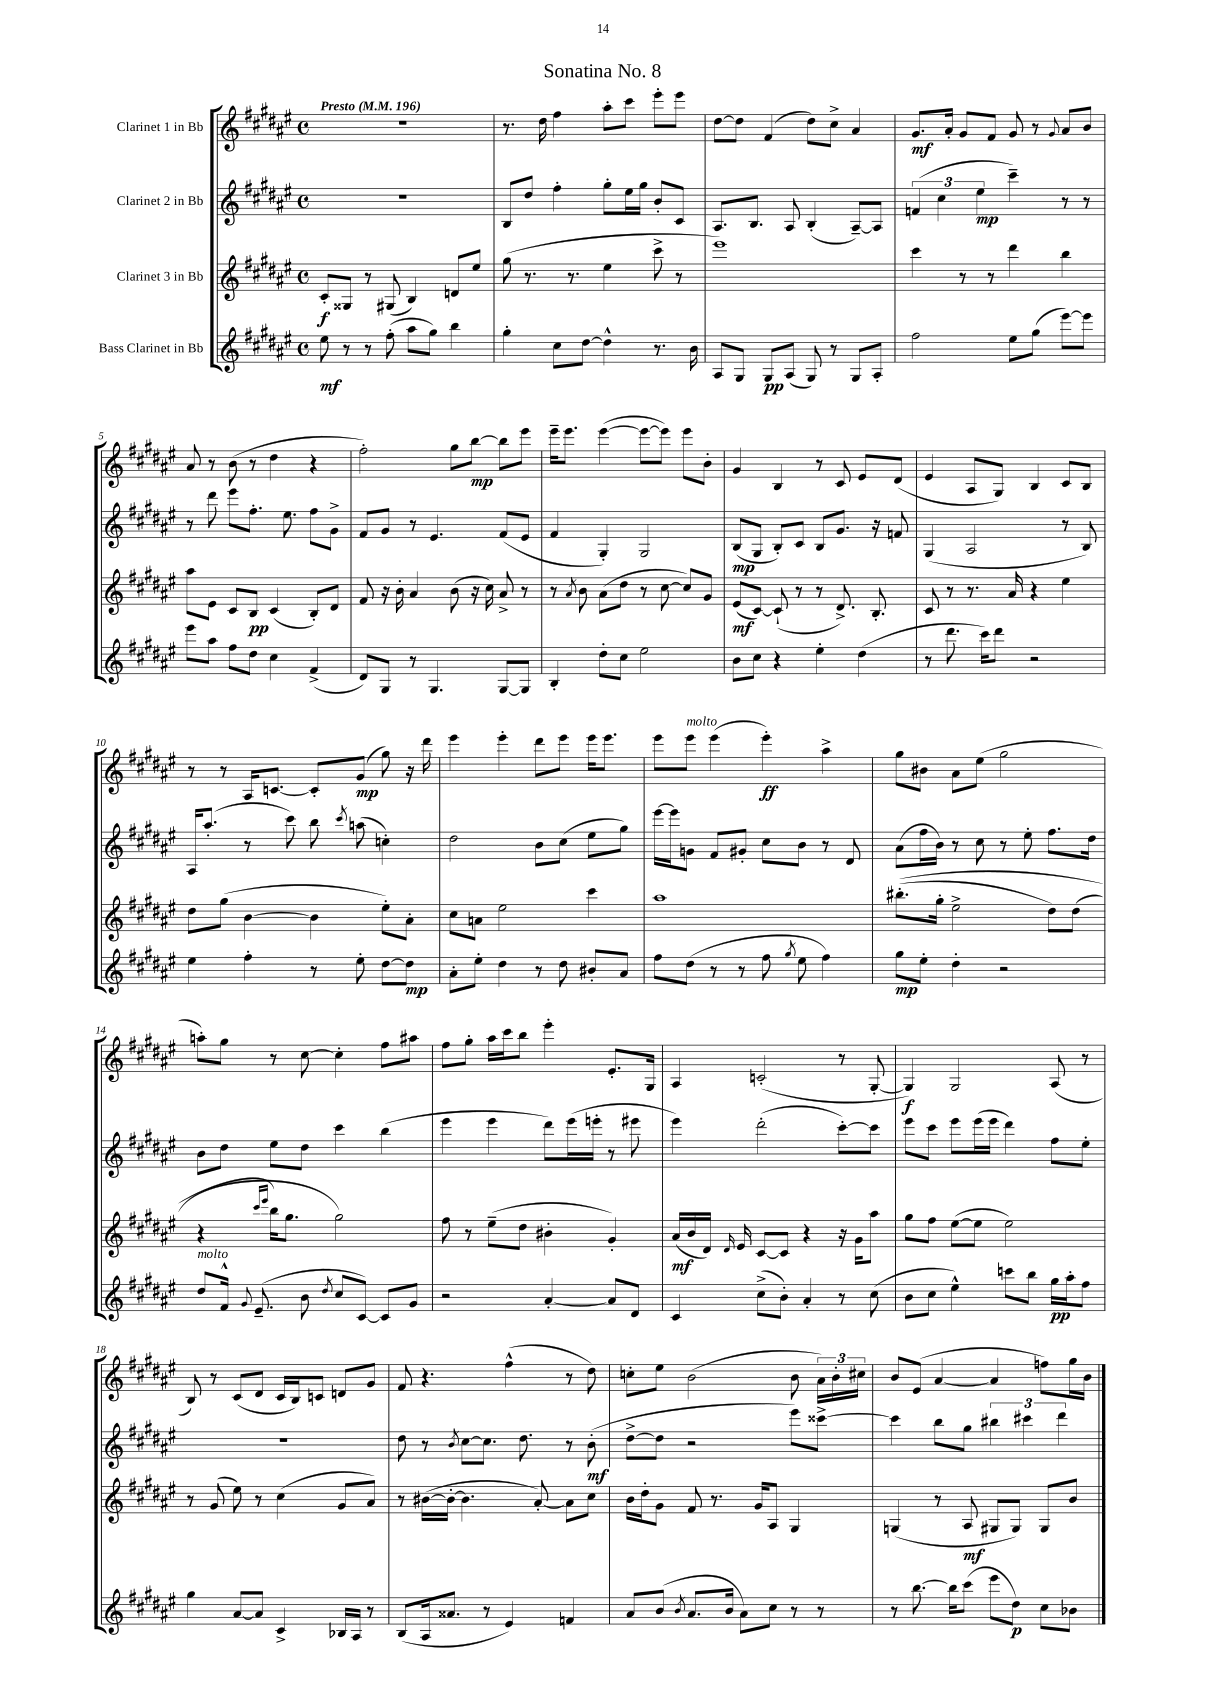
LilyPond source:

\header { title = "Sonatina No. 8" }
<<
\new StaffGroup <<
\new Staff = "s0" \with { instrumentName = "Clarinet 1 in Bb" } {
    \clef treble \key fis \major \defaultTimeSignature \time 4/4 \tempo "Presto" 4 = 196
    \autoBeamOff R1 |
    r8. dis''16 fis''4 ais''8[-. cis'''8] eis'''8[-. eis'''8] |
    dis''8[~ dis''8] fis'4( dis''8[) cis''8]-> ais'4 |
    gis'8.[\mf ais'16]-. gis'8[ fis'8] gis'8 r8 \appoggiatura { gis'8 } ais'8[ b'8] |
    ais'8 r8 b'8( r8 dis''4 r4 |
    fis''2-.) gis''8[ b''8]~\mp b''8[ eis'''8] |
    eis'''16[-- eis'''8.] eis'''4~( eis'''8[~ eis'''8]) eis'''8[ b'8]-. |
    gis'4 b4 r8 cis'8 eis'8[ dis'8]( |
    eis'4 ais8[ gis8]) b4 cis'8[ b8] |
    r8 r8 ais16[ c'8.]~ c'8[-. gis'8]\mp( gis''8) r16 dis'''16 |
    eis'''4 eis'''4-. dis'''8[ eis'''8] eis'''16[ eis'''8.] |
    eis'''8[ eis'''8]^\markup { \italic "molto" } eis'''4( eis'''4-.\ff) ais''4-> |
    gis''8[ bis'8] ais'8[ eis''8]( gis''2 |
    a''8[-.) gis''8] r8 cis''8~ cis''4-. fis''8[ ais''8] |
    fis''8[ gis''8]-. ais''16[ cis'''16 b''8] eis'''4-. eis'8.[-. gis16] |
    ais4 c'2-.( r8 gis8~-. |
    gis4\f) gis2 ais8( r8 |
    b8) r8 cis'8[( dis'8] cis'16[ b16) c'8] d'8[ gis'8] |
    fis'8 r4. fis''4-^( r8 dis''8) |
    c''8[-. eis''8] b'2( b'8 \tuplet 3/2 { ais'16[) b'16-. cis''16] } |
    b'8[ eis'8]( ais'4~ ais'4 f''8[) gis''16 b'16] \bar "|." |
}
\new Staff = "s1" \with { instrumentName = "Clarinet 2 in Bb" } {
    \clef treble \key fis \major \defaultTimeSignature \time 4/4
    \autoBeamOff R1 |
    b8[ dis''8] fis''4-. gis''8[-. eis''16 gis''16] b'8[-. cis'8] |
    ais8.[ b8.] ais8 b4-.( ais8[~--) ais8] |
    \tuplet 3/2 { f'4( cis''4 eis''4\mp } cis'''4--) r8 r8 |
    r8 dis'''8 eis'''8[ fis''8.]-. eis''8. fis''8[ gis'8]-> |
    fis'8[ gis'8] r8 eis'4. fis'8[( eis'8] |
    fis'4 gis4-.) gis2 |
    b8[\mp( gis8] b8[-.) cis'8] b8[ gis'8.] r16 f'8 |
    gis4( ais2 r8 b8) |
    ais16[ ais''8.]-.( r8 cis'''8) b''8 \acciaccatura { cis'''8 } a''8( c''4-.) |
    dis''2 b'8[ cis''8]( eis''8[ gis''8]) |
    eis'''16[~ eis'''16 g'8] fis'8[ gis'8]-. cis''8[ b'8] r8 dis'8 |
    ais'8[( fis''16 b'16]) r8 cis''8 r8 eis''8-. fis''8.[ dis''16] |
    b'8[ dis''8] eis''8[ dis''8] cis'''4 b''4( |
    eis'''4 eis'''4 dis'''8[) eis'''16( e'''16]-. r8 eis'''8 |
    eis'''4) dis'''2-.( cis'''8[~-.) cis'''8] |
    eis'''8[ cis'''8] eis'''8[ eis'''16( eis'''16] dis'''4) fis''8[ eis''8]-. |
    r1 |
    dis''8 r8 \acciaccatura { b'8 } cis''8[~ cis''8.] dis''8. r8 b'8-.\mf( |
    dis''8[~-> dis''8] r2 eis'''8[) cisis'''8]~-> |
    cisis'''4 b''8[ gis''8] \tuplet 3/2 { bis''4 cis'''4 dis'''4 } \bar "|." |
}
\new Staff = "s2" \with { instrumentName = "Clarinet 3 in Bb" } {
    \clef treble \key fis \major \defaultTimeSignature \time 4/4
    \autoBeamOff cis'8[-.\f gisis8] r8 gis8( b4) d'8[ eis''8] |
    gis''8( r8. r8. eis''4 cis'''8-> r8 |
    eis'''1) |
    cis'''4 r8 r8 dis'''4 b''4 |
    ais''8[ eis'8] cis'8[ b8]\pp cis'4( b8[-.) dis'8] |
    fis'8 r16 b'16-. ais'4 b'8( r16 cis''16) ais'8-> r8 |
    r8 \acciaccatura { ais'8 } b'8 ais'8[( dis''8] r8 cis''8~ cis''8[) gis'8] |
    eis'8[\mf( cis'8]~) cis'8-!( r8 r8 dis'8.->) b8.-. |
    cis'8 r8 r8. ais'16 r4 eis''4 |
    dis''8[ gis''8]( b'4~ b'4 eis''8[-.) ais'8]-. |
    cis''8[ a'8] eis''2 cis'''4 |
    ais''1 |
    bis''8.[-.(\( gis''16]-. eis''2-> dis''8[) dis''8]( |
    r4 \grace { cis'''16[ eis'''16] } b''16[\) gis''8.] gis''2) |
    fis''8 r8 eis''8[--( dis''8] bis'4-. gis'4-.) |
    ais'16[\mf( b'16 dis'16]) \grace { dis'16 } eis'16 cis'8[~ cis'8] r4 r16 gis'16[ ais''8] |
    gis''8[ fis''8] eis''8[~( eis''8] eis''2) |
    r8 gis'8( eis''8) r8 cis''4( gis'8[ ais'8]) |
    r8 bis'16[~( bis'16]~-. bis'4. ais'8~-.) ais'8[ cis''8] |
    b'16[ dis''16-. gis'8] fis'8 r8. gis'16[ ais8] gis4 |
    g4( r8 ais8\mf gis8[ gis8]) gis8[ b'8] \bar "|." |
}
\new Staff = "s3" \with { instrumentName = "Bass Clarinet in Bb" } {
    \clef treble \key fis \major \defaultTimeSignature \time 4/4
    \autoBeamOff eis''8\mf r8 r8 fis''8-.( ais''8[ gis''8]) b''4 |
    gis''4-. cis''8[ dis''8]~ dis''4-^ r8. b'16 |
    ais8[ gis8] gis8[\pp ais8]( gis8) r8 gis8[ ais8]-. |
    fis''2 eis''8[ gis''8]( eis'''8[~) eis'''8] |
    eis'''8[ ais''8] fis''8[ dis''8] cis''4 fis'4->( |
    dis'8[) gis8] r8 gis4. gis8[~ gis8] |
    b4-. dis''8[-. cis''8] eis''2 |
    b'8[ cis''8] r4 eis''4-. dis''4( |
    r8 dis'''8. cis'''16[) dis'''8] r2 |
    eis''4 fis''4-. r8 eis''8-. dis''8[~ dis''8]\mp |
    ais'8[-. eis''8]-. dis''4 r8 dis''8 bis'8[-. ais'8] |
    fis''8[ dis''8]( r8 r8 fis''8 \acciaccatura { gis''8 } eis''8 fis''4) |
    gis''8[\mp eis''8]-. dis''4-. r2 |
    dis''8[^\markup { \italic "molto" } fis'16]-^ \appoggiatura { gis'8 } eis'8.--( b'8 \acciaccatura { dis''8 } cis''8[ cis'8]~) cis'8[ gis'8] |
    r2 ais'4~-. ais'8[ dis'8] |
    cis'4 cis''8[->( b'8]-.) ais'4-. r8 cis''8( |
    b'8[ cis''8] eis''4-^) c'''8[ b''8] gis''16[\pp ais''16-. fis''8] |
    gis''4 ais'8[~ ais'8] cis'4-> bes16[ ais16] r8 |
    b8[( ais16 aisis'8.] r8 eis'4) f'4 |
    ais'8[ b'8]( \acciaccatura { b'8 } ais'8.[ b'16] ais'8[) cis''8] r8 r8 |
    r8 b''8.~ b''16[ cis'''8]( eis'''8[ dis''8]\p) cis''8[ bes'8] \bar "|." |
}
>>
>>
